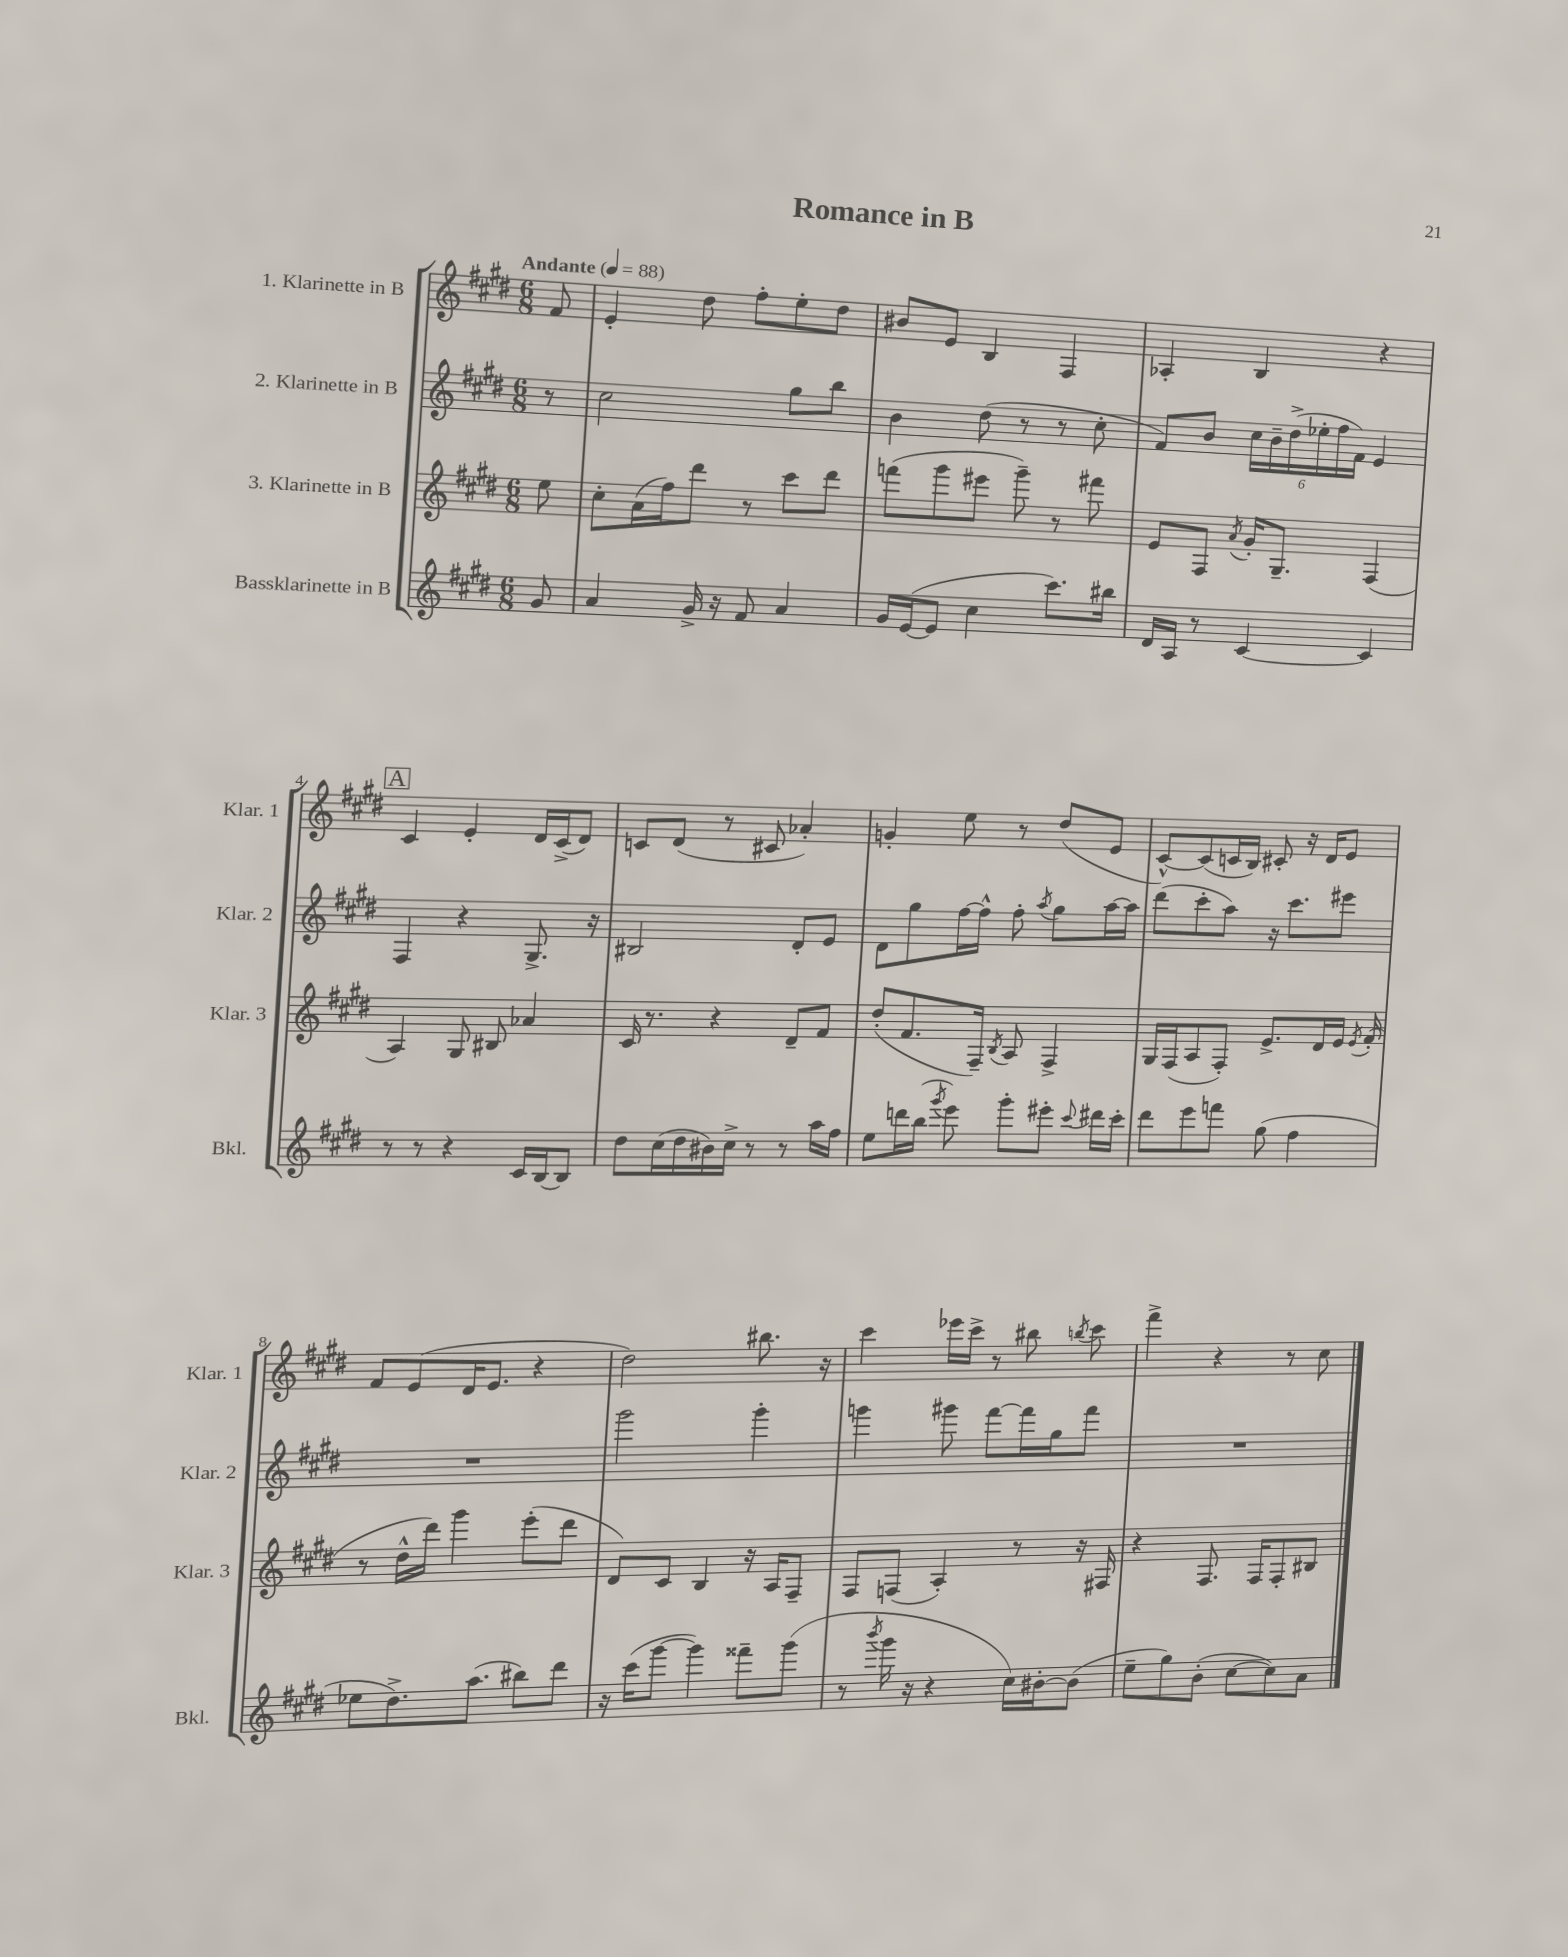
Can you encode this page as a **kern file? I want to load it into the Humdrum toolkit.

**kern	**kern	**kern	**kern
*part4	*part3	*part2	*part1
*staff4	*staff3	*staff2	*staff1
*I"Bassklarinette in B	*I"3. Klarinette in B	*I"2. Klarinette in B	*I"1. Klarinette in B
*I'Bkl.	*I'Klar. 3	*I'Klar. 2	*I'Klar. 1
*clefG2	*clefG2	*clefG2	*clefG2
*k[f#c#g#d#]	*k[f#c#g#d#]	*k[f#c#g#d#]	*k[f#c#g#d#]
*M6/8	*M6/8	*M6/8	*M6/8
*MM88	*MM88	*MM88	*MM88
=	=	=	=
!	!	!	!LO:TX:a:B:t=Andante
8g#/	8ee\	8r	8f#/
=1	=1	=1	=1
4a/	8cc#'\L	2cc#\	4e'/
.	(16a\L	.	.
.	16ff#\J)	.	.
16g#^/	8ddd#\J	.	8dd#\
16r	.	.	.
8f#/	8r	.	8ff#'\L
4a/	8ccc#\L	8gg#\L	8ee'\
.	8ddd#\J	8bb\J	8dd#\J
=2	=2	=2	=2
16g#/LL	(8fffn\L	4b\	8b#X/L
([16e/J	.	.	.
8e/J]	8ggg#\	.	8e/J
4cc#\	8eee#X\J	(8dd#\	4B/
.	8ggg#~\)	8r	.
8.ccc#\L)	8r	8r	4F#/
.	8fff#X\	8cc#'\	.
16bb#X\Jk	.	.	.
=3	=3	=3	=3
16d#/LL	8e/L	8f#/L)	4A-X'/
16A/JJ	.	.	.
8r	8F#/J	8b/J	.
.	8qa/	.	.
[4c#/	16g#'/KL	24cc#\LL	4B/
.	.	24b~\	.
.	8.G#~/J	.	.
.	.	(24dd#^\	.
.	.	24ee-X'\	.
.	.	24ff#\	.
.	.	24f#\JJ)	.
4c#/]	(4F#/	4e/	4r
!!LO:LB:g=z
!!LO:REH:place=s1:t=A
=4	=4	=4	=4
8r	4A/)	4F#/	4c#/
8r	.	.	.
4r	8G#/	4r	4e'/
.	8B#X/	.	.
16c#/LL	4a-X/	8.G#^/	16d#/LL
[16B/J	.	.	(16c#^/J
8B/J]	.	.	8d#/J)
.	.	16r	.
=5	=5	=5	=5
8dd#\L	16c#/	2B#X/	8cn/L
.	8.r	.	.
(16cc#\L	.	.	(8d#/J
16dd#\	.	.	.
16b#X\)	4r	.	8r
16cc#^\JJ	.	.	.
8r	.	.	8c#X/
8r	8d#~/L	8d#'/L	4a-X'/)
16aa\LL	8f#/J	8e/J	.
16ff#\JJ	.	.	.
=6	=6	=6	=6
8ee\L	(8dd#'/L	8d#\L	4gn'/
16dddn\L	8.f#/	8gg#\	.
(16bb\JJ	.	.	.
8qggg#/	.	.	.
8eee\)	.	[16ff#\L	8ee\
.	16F#~/Jk)	16ff#^^\JJ]	.
.	8qB/	.	.
8ggg#'\L	8A/	8ff#'\	8r
.	.	8qaa/	.
8eee#X'\J	4F#^/	8gg#\L	(8dd#/L
8qqccc#/	.	.	.
16ddd#X\LL	.	[16aa\L	8e/J
16ccc#'\JJ	.	16aa\JJ]	.
=7	=7	=7	=7
8ddd#\L	16G#/LL	(8ddd#\L	[8c#^^/L)
.	(16F#/J	.	.
8eee\	8A/	8ccc#'\	(8c#/]
8fffn\J	8F#'/J)	8aa\J)	16cn/L
.	.	.	16B/JJ)
(8gg#\	8.e^/L	16r	8c#X'/
.	.	8.ccc#\L	.
4ff#\	.	.	16r
.	16d#/L	.	16d#/KL
.	16e/JJ	8eee#X\J	8e/J
.	8qe/	.	.
.	(16f#'/	.	.
!!LO:LB:g=z
=8	=8	=8	=8
8ee-X\L	8r	2.r	8f#/L
8.dd#^\)	16dd#^^\LL	.	(8e/
.	16ddd#\JJ)	.	.
.	4ggg#\	.	16d#/K
(8.aa\J	.	.	8.e/J
8bb#X\L)	(8eee'\L	.	4r
8ddd#\J	8ddd#\J	.	.
=9	=9	=9	=9
16r	8d#/L)	2ggg#\	2dd#\)
(16ccc#\KL	.	.	.
[8ggg#\J	8c#/J	.	.
4ggg#\])	4B/	.	.
8fff##X~\L	16r	4ggg#'\	8.bb#X\
.	16A/KL	.	.
(8ggg#\J	8F#~/J	.	.
.	.	.	16r
=10	=10	=10	=10
8r	8F#/L	4gggn\	4ccc#\
8qbbb/	.	.	.
16ggg#\	(8Fn/J	.	.
16r	.	.	.
4r	4A'/)	8ggg#X\	16eee-X\LL
.	.	.	16ccc#^\JJ
.	.	[8fff#\L	8r
16cc#\LL)	8r	16fff#\L]	8bb#X\
[16b#X'\J	.	16gg#\J	.
.	.	.	8qbbn/
(8b#\J]	16r	8fff#\J	8ccc#\
.	16F#X/	.	.
=11	=11	=11	=11
8ee~\L	4r	2.r	4fff#^\
8gg#\)	.	.	.
(8b'\J	8.F#/	.	4r
[8cc#\L	.	.	.
.	16F#/KL	.	.
8cc#\])	8F#'/	.	8r
8a\J	8B#X/J	.	8cc#\
==	==	==	==
*-	*-	*-	*-
